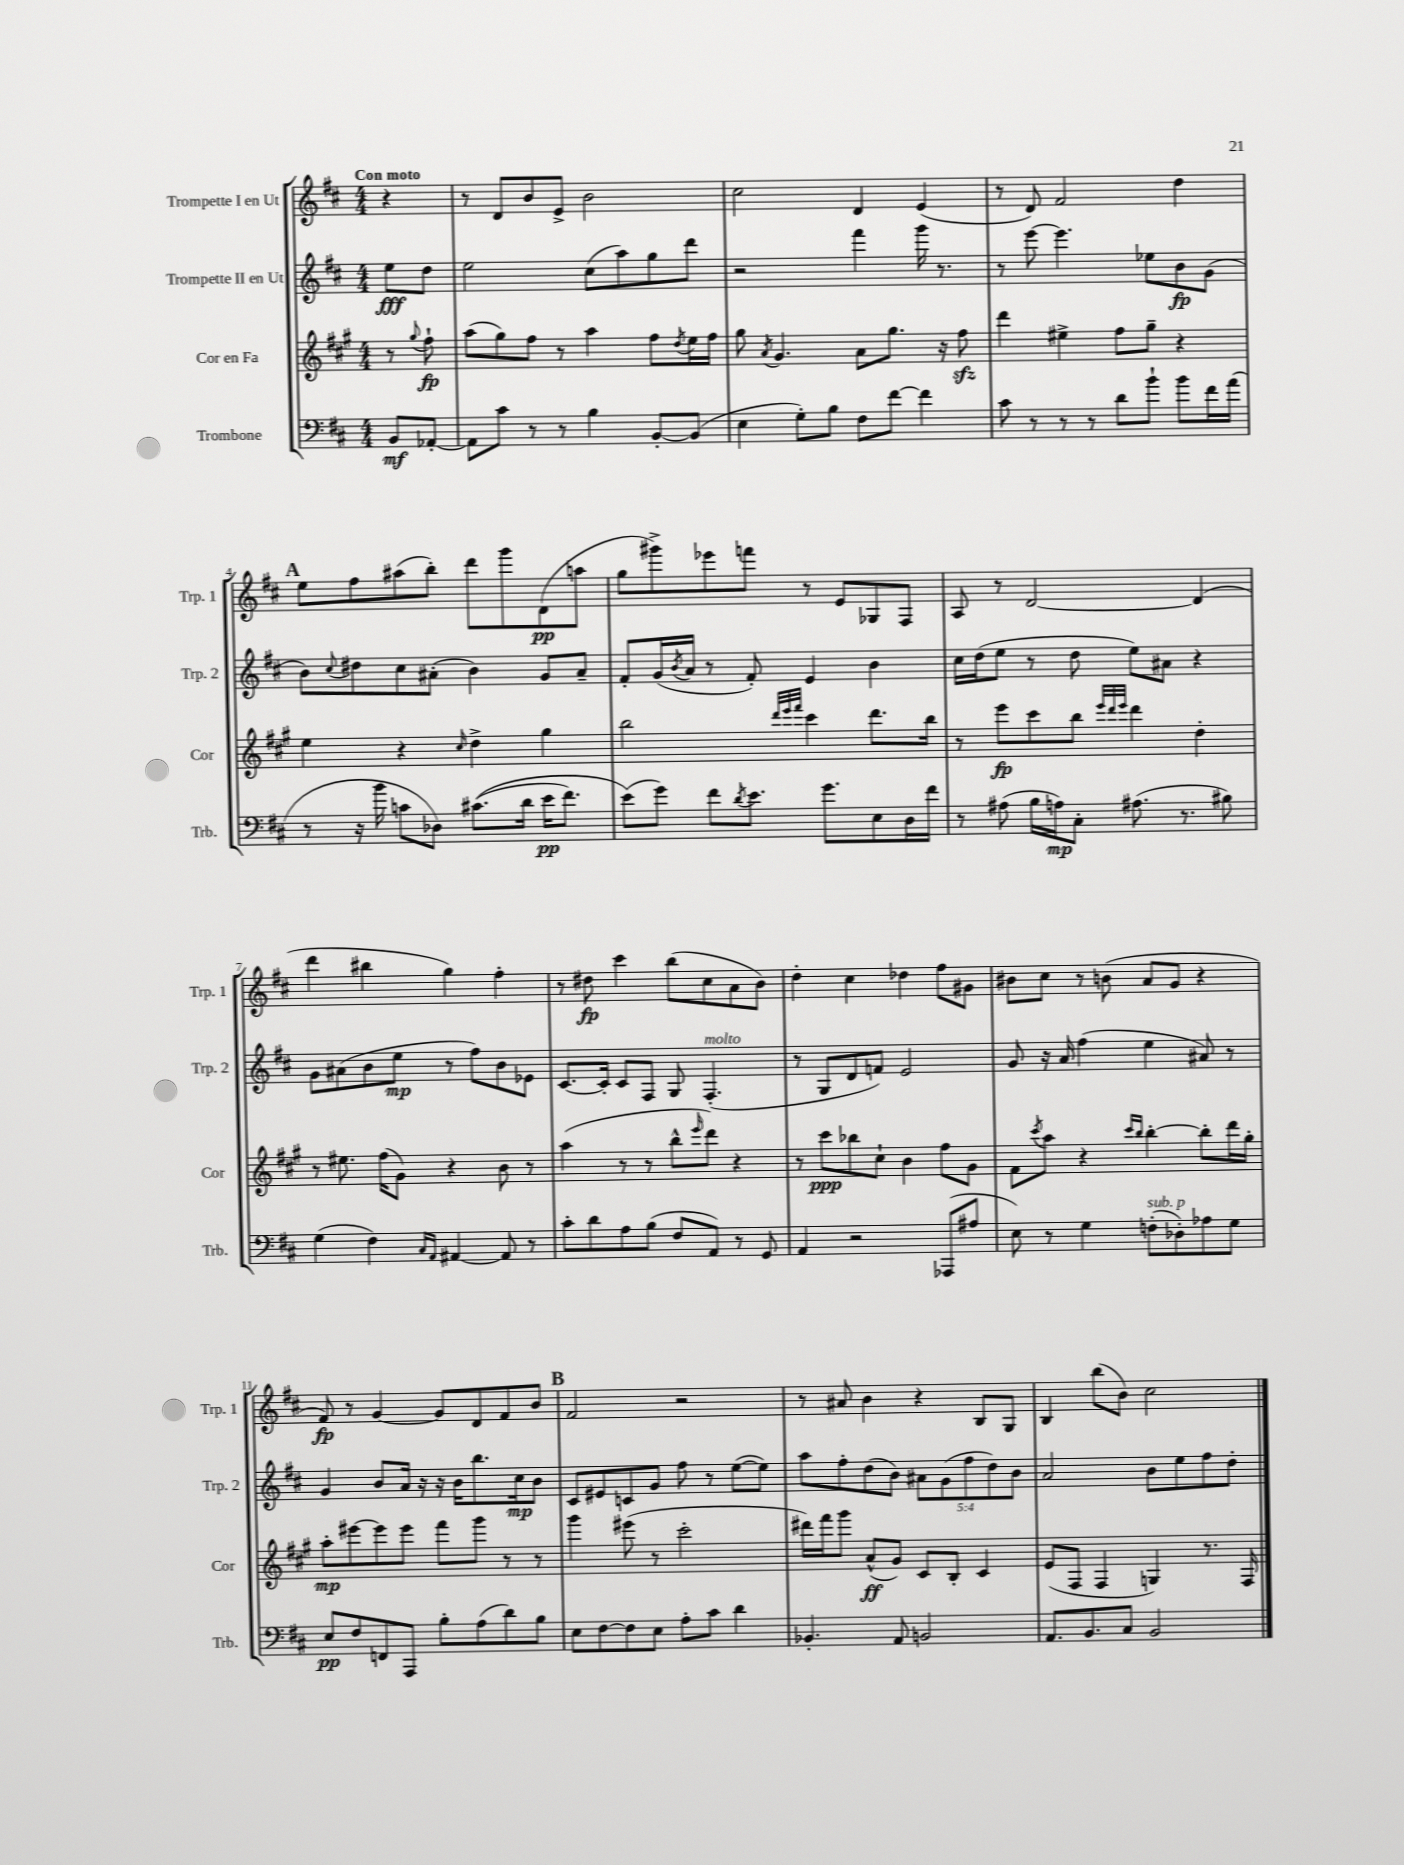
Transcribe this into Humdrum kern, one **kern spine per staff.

**kern	**dynam	**kern	**dynam	**kern	**dynam	**kern	**dynam
*part4	*part4	*part3	*part3	*part2	*part2	*part1	*part1
*staff4	*staff4	*staff3	*staff3	*staff2	*staff2	*staff1	*staff1
*I"Trombone	*	*I"Cor en Fa	*	*I"Trompette II en Ut	*	*I"Trompette I en Ut	*
*I'Trb.	*	*I'Cor	*	*I'Trp. 2	*	*I'Trp. 1	*
*clefF4	*	*clefG2	*	*clefG2	*	*clefG2	*
*k[f#c#]	*	*k[f#c#g#]	*	*k[f#c#]	*	*k[f#c#]	*
*M4/4	*	*M4/4	*	*M4/4	*	*M4/4	*
=	=	=	=	=	=	=	=
!	!	!	!	!	!	!LO:TX:a:B:t=Con moto	!
8BB/L	mf	8r	.	8ee\L	fff	4r	.
.	.	8qqgg#/	.	.	.	.	.
[8AA-X'/J	.	8ff#`\	fp	8dd\J	.	.	.
=1	=1	=1	=1	=1	=1	=1	=1
8AA-\L]	.	(8aa\L	.	2ee\	.	8r	.
8c#\J	.	8gg#\)	.	.	.	8d/L	.
8r	.	8ff#\J	.	.	.	8b/	.
8r	.	8r	.	.	.	8e^/J	.
4B\	.	4aa\	.	(8cc#\L	.	2b\	.
.	.	.	.	8aa\)	.	.	.
[8BB'/L	.	8ff#\L	.	8gg\	.	.	.
.	.	8qdd/	.	.	.	.	.
(8BB/J]	.	16ee\L	.	8ddd\J	.	.	.
.	.	16ff#\JJ	.	.	.	.	.
=2	=2	=2	=2	=2	=2	=2	=2
4E\	.	8gg#\	.	2r	.	2cc#\	.
.	.	8qa/	.	.	.	.	.
.	.	4.g#/	.	.	.	.	.
8G'\L)	.	.	.	.	.	.	.
8B\J	.	.	.	.	.	.	.
8F#\L	.	8a\L	.	4fff#\	.	4d/	.
[8f#\J	.	8.gg#\J	.	.	.	.	.
4f#\]	.	.	.	16ggg\	.	(4e/	.
.	.	16r	.	8.r	.	.	.
.	.	8ff#zz\	.	.	.	.	.
=3	=3	=3	=3	=3	=3	=3	=3
8c#\	.	4ddd\	.	8r	.	8r	.
8r	.	.	.	[8eee\	.	8d/)	.
8r	.	4ee#X^\	.	4.eee\]	.	2f#/	.
8r	.	.	.	.	.	.	.
8d\L	.	8ff#\L	.	.	.	.	.
8b`\J	.	8gg#~\J	.	8ee-X\L	.	.	.
8b\L	.	4r	.	8b\	fp	4dd\	.
16f#\L	.	.	.	(8g\J	.	.	.
(16a\JJ	.	.	.	.	.	.	.
!!LO:LB:g=z
!!LO:REH:place=s1:t=A
=4	=4	=4	=4	=4	=4	=4	=4
8r	.	4ee\	.	8b\L)	.	8ee\L	.
.	.	.	.	8qqcc#/	.	.	.
16r	.	.	.	8dd#X\	.	8ff#\	.
16b\	.	.	.	.	.	.	.
8cn\L	.	4r	.	8cc#\	.	(8aa#X\	.
8D-X\J)	.	.	.	(8a#X'\J	.	8bb'\J)	.
.	.	16qqcc#/	.	.	.	.	.
((8.c#X\L	.	4dd^\	.	4b\)	.	8ddd\L	.
.	.	.	.	.	.	8ggg\	.
16d\Jk	.	.	.	.	.	.	.
16e\KL	pp	4gg#\	.	8g/L	.	(8d\	pp
8.f#\J)	.	.	.	.	.	.	.
.	.	.	.	8a#~/J	.	8aan\J	.
=5	=5	=5	=5	=5	=5	=5	=5
(8e\L)	.	2bb\	.	8f#'/L	.	8gg\L	.
8g\J)	.	.	.	(16g/L	.	8ggg#X^\)	.
.	.	.	.	8qb/	.	.	.
.	.	.	.	16a/JJ	.	.	.
8f#\L	.	.	.	8r	.	8eee-X\	.
8qd/	.	.	.	.	.	.	.
8.e\J	.	.	.	8f#'/)	.	8fffn\J	.
.	.	32qqddd/LLL	.	.	.	.	.
.	.	32qqeee/	.	.	.	.	.
.	.	32qqfff#/JJJ	.	.	.	.	.
.	.	4ccc#\	.	4e/	.	8r	.
8.g\L	.	.	.	.	.	.	.
.	.	.	.	.	.	8e/L	.
8E\	.	8.ddd\L	.	4b\	.	8G-X/	.
16D\L	.	.	.	.	.	8F#/J	.
16f#\JJ	.	16bb\Jk	.	.	.	.	.
=6	=6	=6	=6	=6	=6	=6	=6
8r	.	8r	.	16cc#\LL	.	8A/	.
.	.	.	.	(16dd\J	.	.	.
(8A#X\	.	8eee\L	fp	8ee\J	.	8r	.
16B\LL	.	8ccc#\	.	8r	.	[2d/	.
16An\J)	mp	.	.	.	.	.	.
8C#'\J	.	8bb\J	.	8dd\	.	.	.
.	.	32qqeee/LLL	.	.	.	.	.
.	.	32qqddd/	.	.	.	.	.
.	.	32qqeee/JJJ	.	.	.	.	.
(8.A#X\	.	4ddd\	.	8ee\L)	.	.	.
.	.	.	.	8a#X\J	.	.	.
8.r	.	.	.	.	.	.	.
.	.	4dd'\	.	4r	.	(4d/]	.
8B#X\)	.	.	.	.	.	.	.
!!LO:LB:g=z
=7	=7	=7	=7	=7	=7	=7	=7
(4G\	.	8r	.	8g\L	.	4ddd\	.
.	.	8.ee#X\	.	(8a#X\	.	.	.
4F#\)	.	.	.	8b\	.	4bb#X\	.
.	.	(16ff#\KL	.	.	.	.	.
.	.	8g#\J)	.	8ee\J	mp	.	.
16qqC#/LL	.	.	.	.	.	.	.
16qqAA/JJ	.	.	.	.	.	.	.
[4AA#X/	.	4r	.	8r	.	4gg\)	.
.	.	.	.	8ff#\L)	.	.	.
8AA#/]	.	8b\	.	8b\	.	4ff#'\	.
8r	.	8r	.	8e-X\J	.	.	.
=8	=8	=8	=8	=8	=8	=8	=8
8c#'\L	.	(4aa\	.	[8.c#/L	.	8r	.
8d\	.	.	.	.	.	8dd#X\	fp
.	.	.	.	16c#'/Jk]	.	.	.
8A\	.	8r	.	8c#/L	.	4ccc#\	.
(8B\J	.	8r	.	8F#/J	.	.	.
8F#/L	.	8bb^^\L	.	8G/	.	(8bb\L	.
.	.	16qqeee/	.	.	.	.	.
!	!	!	!	!LO:TX:a:i:t=molto	!	!	!
8AA/J)	.	8ddd\J)	.	(4.F#'/	.	8cc#\	.
8r	.	4r	.	.	.	8a\	.
8GG/	.	.	.	.	.	8b\J)	.
=9	=9	=9	=9	=9	=9	=9	=9
4AA/	.	8r	.	8r	.	4dd'\	.
.	.	8ccc#\L	ppp	8G/L	.	.	.
2r	.	8bb-X\	.	8d/	.	4cc#\	.
.	.	8cc#`\J	.	8fn/J)	.	.	.
.	.	4b\	.	2e/	.	4dd-X\	.
(8AAA-X/L	.	8ff#\L	.	.	.	8ff#\L	.
8A#X/J	.	8g#\J	.	.	.	8g#X\J	.
=10	=10	=10	=10	=10	=10	=10	=10
8E\)	.	8f#\L	.	8g/	.	8b#X\L	.
.	.	8qccc#/	.	.	.	.	.
8r	.	8aa\J	.	16r	.	8cc#\J	.
.	.	.	.	16a/	.	.	.
4G\	.	4r	.	(4ff#\	.	8r	.
.	.	.	.	.	.	(8bn\	.
.	.	16qqccc#/LL	.	.	.	.	.
.	.	16qqbb/JJ	.	.	.	.	.
!LO:TX:a:i:t=sub. p	!	!	!	!	!	!	!
(8Fn'\L	.	[4bb'\	.	4ee\	.	8a/L	.
8D-X'\)	.	.	.	.	.	8g/J	.
8A-X\	.	8bb'\L]	.	8a#X/)	.	4r	.
8G\J	.	16ddd\L	.	8r	.	.	.
.	.	16gg#'\JJ	.	.	.	.	.
!!LO:LB:g=z
=11	=11	=11	=11	=11	=11	=11	=11
8E/L	pp	8aa'\L	mp	4g/	.	8f#/)	fp
8F#/	.	[8eee#X\	.	.	.	8r	.
8FFn/	.	8eee#\]	.	8b/L	.	[4g/	.
8AAA/J	.	8eee#\J	.	16a/Jk	.	.	.
.	.	.	.	16r	.	.	.
8B'\L	.	8fff#\L	.	16r	.	8g/L]	.
.	.	.	.	16b\KL	.	.	.
(8A\	.	8ggg#\J	.	8.bb\	.	8d/	.
8d\)	.	8r	.	.	.	8f#/	.
.	.	.	.	16cc#\k	mp	.	.
8B\J	.	8r	.	8b\J	.	8b/J	.
!!LO:REH:place=s1:t=B
=12	=12	=12	=12	=12	=12	=12	=12
8E\L	.	4ggg#\	.	8c#/L	.	2f#/	.
[8F#\	.	.	.	8e#X/	.	.	.
8F#\]	.	(8eee#X\	.	8cn/	.	.	.
8E\J	.	8r	.	8g/J	.	.	.
8A'\L	.	2ccc#'\	.	8ff#\	.	2r	.
8c#\J	.	.	.	8r	.	.	.
4d\	.	.	.	([8ee\L	.	.	.
.	.	.	.	8ee\J])	.	.	.
=13	=13	=13	=13	=13	=13	=13	=13
4.BB-X'/	.	16ddd#X\LL)	.	8aa\L	.	8r	.
.	.	16fff#\J	.	.	.	.	.
.	.	8ggg#\J	.	8ff#'\	.	8a#X/	.
.	.	(8a^^/L	ff	(8dd\	.	4b\	.
8AA/	.	8g#/J)	.	8b\J)	.	.	.
2BBn/	.	8c#/L	.	10a#X\L	.	4r	.
.	.	.	.	(10g\	.	.	.
.	.	8B'/J	.	.	.	.	.
.	.	.	.	10ff#\	.	.	.
.	.	4c#/	.	.	.	8B/L	.
.	.	.	.	10dd\)	.	.	.
.	.	.	.	.	.	8G/J	.
.	.	.	.	10b\J	.	.	.
=14	=14	=14	=14	=14	=14	=14	=14
8.AA/L	.	(8e/L	.	2a/	.	4B/	.
.	.	8F#/J	.	.	.	.	.
8.BB/	.	.	.	.	.	.	.
.	.	4F#/	.	.	.	(8bb\L	.
8C#/J	.	.	.	.	.	8b\J)	.
2BB/	.	4Gn/)	.	8b\L	.	2cc#\	.
.	.	.	.	8ee\	.	.	.
.	.	8.r	.	8ff#\	.	.	.
.	.	.	.	8dd'\J	.	.	.
.	.	16F#/	.	.	.	.	.
==	==	==	==	==	==	==	==
*-	*-	*-	*-	*-	*-	*-	*-
